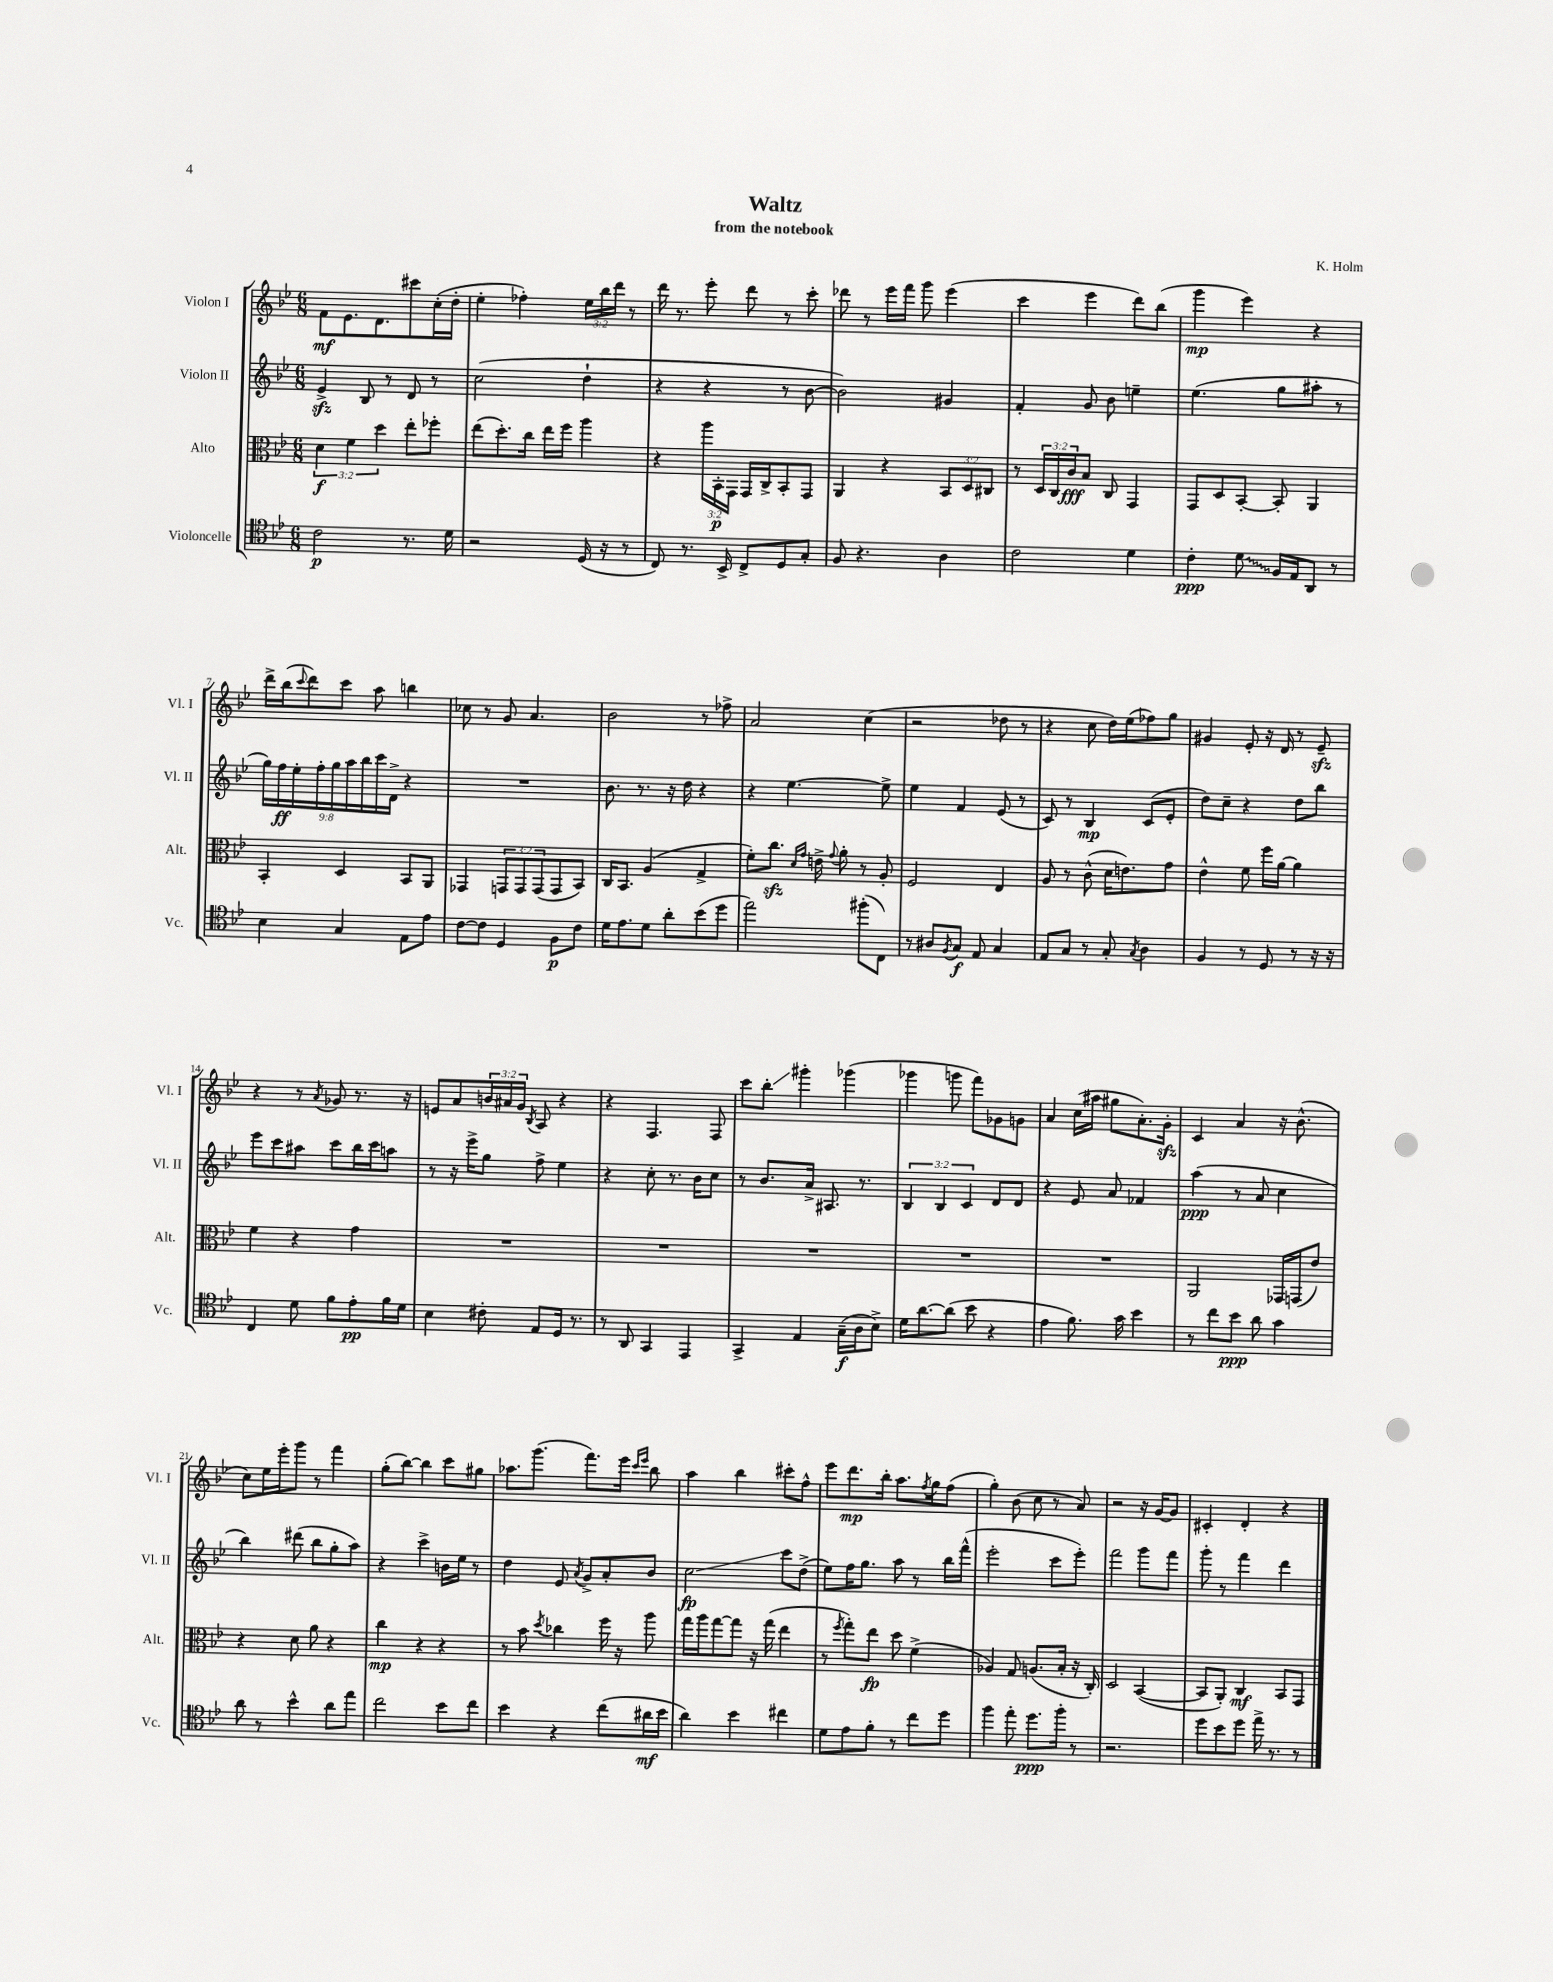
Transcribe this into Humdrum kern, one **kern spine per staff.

**kern	**kern	**kern	**kern
*staff4	*staff3	*staff2	*staff1
*clefC4	*clefC3	*clefG2	*clefG2
*k[b-e-]	*k[b-e-]	*k[b-e-]	*k[b-e-]
*M6/8	*M6/8	*M6/8	*M6/8
2c	6d	4e-^	8f
.	.	.	8.e-
.	6f	.	.
.	.	8B-	.
.	.	.	8.d
.	6dd	.	.
.	.	8r	.
8.r	8ee-'	8d	8ccc#
.	8ff-'	8r	(16cc'
16d	.	.	16dd'
=	=	=	=
2r	(8ee-	(2cc	4ee-'
.	8.dd')	.	.
.	.	.	4ff-')
.	16cc	.	.
.	16ee-	.	.
.	16ff	.	.
(16D	4aa	4dd`	24ee-
.	.	.	24bb-
16r	.	.	.
.	.	.	24ddd
8r	.	.	8r
=	=	=	=
8C)	4r	4r	16ddd
.	.	.	8.r
8.r	.	.	.
.	24aa	4r	8eee-'
.	24BB-'	.	.
16BB-^	.	.	.
.	24GG	.	.
8C^	16GG	.	8ddd
.	16C^	.	.
8D	8BB-'	8r	8r
8G'	8GG	[8b-	8ccc'
=	=	=	=
8F	4AA	2b-])	8ddd-
4.r	.	.	8r
.	4r	.	16eee-
.	.	.	16fff
.	.	.	8ggg
4A	12BB-	4g#	(4eee-
.	12D	.	.
.	12C#	.	.
=	=	=	=
2c	8r	4f'	4ccc
.	24D	.	.
.	24C	.	.
.	24c	.	.
.	8B-	8g	4eee-
.	8C	8b-	.
4d	4GG	4ee~	8ddd)
.	.	.	(8bb-
=	=	=	=
4c'	8GG	(4.ee-	4ggg
.	8D	.	.
8d	[8BB-'	.	4eee-)
16F	8BB-']	8gg	.
16E-	.	.	.
8AA	4AA	8aa#'	4r
8r	.	8r	.
=	=	=	=
4B-	4BB-'	18gg)	16ddd^
.	.	18ff	.
.	.	.	(16bb-
.	.	18ee-'	.
.	.	.	8qqccc
.	.	.	8ddd)
.	.	18ff'	.
.	.	18gg	.
4G	4D	.	8ccc
.	.	18aa	.
.	.	18bb-	.
.	.	.	8aa
.	.	18ccc	.
.	.	18d^	.
8E-	8BB-	4r	4bb
8e-	8AA	.	.
=	=	=	=
[8c	4GG-	2.r	8cc-
8c]	.	.	8r
4D	12GG	.	8g
.	12GG	.	.
.	.	.	4.a
.	(12GG	.	.
8F	8GG	.	.
8c	8BB-)	.	.
=	=	=	=
16d	16C	8.b-	2b-
8.e-	8.BB-	.	.
.	.	8.r	.
8d	(4A	.	.
8a'	.	16r	.
.	.	16dd	.
(8b-	4G^	4r	8r
8dd	.	.	8ff-^
=	=	=	=
2ee-)	8f')	4r	2a
.	8.cc	.	.
.	.	[4.ee-	.
.	16qqd	.	.
.	16qqg	.	.
.	16e^	.	.
.	8qqg	.	.
.	8a'	.	.
(8ff#'	8r	.	(4cc
8C)	8A'	8ee-^]	.
=	=	=	=
8r	2F	4ee-	2r
8A#	.	.	.
8qF	.	.	.
8G	.	4f	.
8E-	.	.	.
4G	4E-	(8e-	8dd-
.	.	8r	8r
=	=	=	=
8E-	8A	8c)	4r
8G	8r	8r	.
8r	(8c^^	4B-	8cc
8G'	16d	.	16dd)
.	8.e)	.	(16ee-
8qG	.	.	.
4A	.	(8c	8ff-)
.	8g	8e-'	8gg
=	=	=	=
4F	4e-^^	8dd)	4g#
.	.	8cc~	.
8r	8f	4r	8e-'
8D	16ff	.	16r
.	[16a	.	16d
8r	4a]	8dd	8r
16r	.	8bb-	8e-~
16r	.	.	.
=	=	=	=
4C	4f	8eee-	4r
.	.	8ccc	.
8d	4r	8aa#	8r
.	.	.	8qa
8f	.	8ccc	8g-
8e-'	4g	16bb-	8.r
.	.	16ccc	.
16f	.	8aa	.
16d	.	.	16r
=	=	=	=
4B-	2.r	8r	8e
.	.	16r	8a
.	.	16eee-^	.
8c#'	.	8gg	24b
.	.	.	24a#
.	.	.	24g
.	.	.	8qB-
8E-	.	8ff^	8A
16D	.	4ee-	4r
8.r	.	.	.
=	=	=	=
8r	2.r	4r	4r
8AA	.	.	.
4GG	.	8cc'	4.F
.	.	8.r	.
4EE-	.	.	.
.	.	16b-	.
.	.	8cc	8F
=	=	=	=
4GG^	2.r	8r	8ccc
.	.	8.b-	8bb-'
4E-	.	.	4ggg#'
.	.	16a^	.
.	.	8.A#	.
(16G~	.	.	(4ggg-
16A	.	8.r	.
8B-^)	.	.	.
=	=	=	=
16d	2.r	6B-	4ggg-
[8.a	.	.	.
.	.	6B-	.
(8a]	.	.	8ggg
.	.	6c	.
8b-	.	.	8fff)
4r	.	8d	8g-
.	.	8d	8g
=	=	=	=
4e-	2.r	4r	4a
8.f)	.	8e-	(16cc
.	.	.	16aa#
.	.	8a	8gg#
16g	.	.	.
4b-	.	4f-	8.a')
.	.	.	16g'
=	=	=	=
8r	2AA	(4aa	4c
8cc	.	.	.
8b-	.	8r	4a
8a	.	8a	.
4g	16GG-	4cc	16r
.	(16GG	.	(8.b-^^
.	8e-)	.	.
=	=	=	=
8a	4r	4bb-)	8cc)
8r	.	.	16ee-
.	.	.	16eee-'
4b-^^	8d	(8ddd#	8ggg
.	8a	8bb-	8r
8a	4r	8gg'	4fff
8ee-	.	8aa)	.
=	=	=	=
2cc	4cc	4r	(8gg'
.	.	.	[8bb-)
.	4r	4ccc^	4bb-]
8b-	4r	16b	8ccc
.	.	16ee-	.
8cc	.	8r	8gg#
=	=	=	=
4b-	8r	4dd	8.aa-
.	8b-	.	.
.	.	.	(8.ggg
.	8qdd	.	.
4r	4cc-	8e-	.
.	.	8qa	.
.	.	8g^	8.fff)
(8cc	16ff	8a'	.
.	16r	.	16eee-
.	.	.	16qqccc
.	.	.	16qqeee-
16a#	8aa	8b-	8bb-
16b-	.	.	.
=	=	=	=
4a)	16gg	2cc	4aa
.	16aa	.	.
.	[8gg	.	.
4b-	8gg]	.	4bb-
.	16r	.	.
.	(16gg	.	.
4cc#	4ee-	8ccc	8ccc#'
.	.	(8dd^	8ff^^
=	=	=	=
8d	8r	8ee-)	8eee-
.	8qff	.	.
8e-	8gg')	16ff	8.ddd
.	.	8.gg	.
8f'	8ee-	.	.
.	.	.	16bb-'
8r	8dd	8aa	8.aa
8cc	(4f^	8r	.
.	.	.	8qff
.	.	.	16gg
8dd	.	16bb-	(8ff
.	.	(16fff^^	.
=	=	=	=
4ff	4A-)	2eee-'	4gg')
8ee-'	8G	.	(8b-
8.dd	(8.A	.	8cc
.	.	8ccc	8r
16ff'	16B-'	.	.
8r	16r	8eee-')	8a)
.	16C')	.	.
=	=	=	=
2.r	2D	2fff	2r
.	([4BB-	8ggg	16r
.	.	.	[16g
.	.	8fff	8g]
=	=	=	=
8dd	8BB-]	8ggg'	4c#'
8b-	8AA')	8r	.
8dd	4C	4fff	4d'
16ee-^	.	.	.
8.r	.	.	.
.	8BB-	4ddd	4r
8r	8GG	.	.
==	==	==	==
*-	*-	*-	*-
